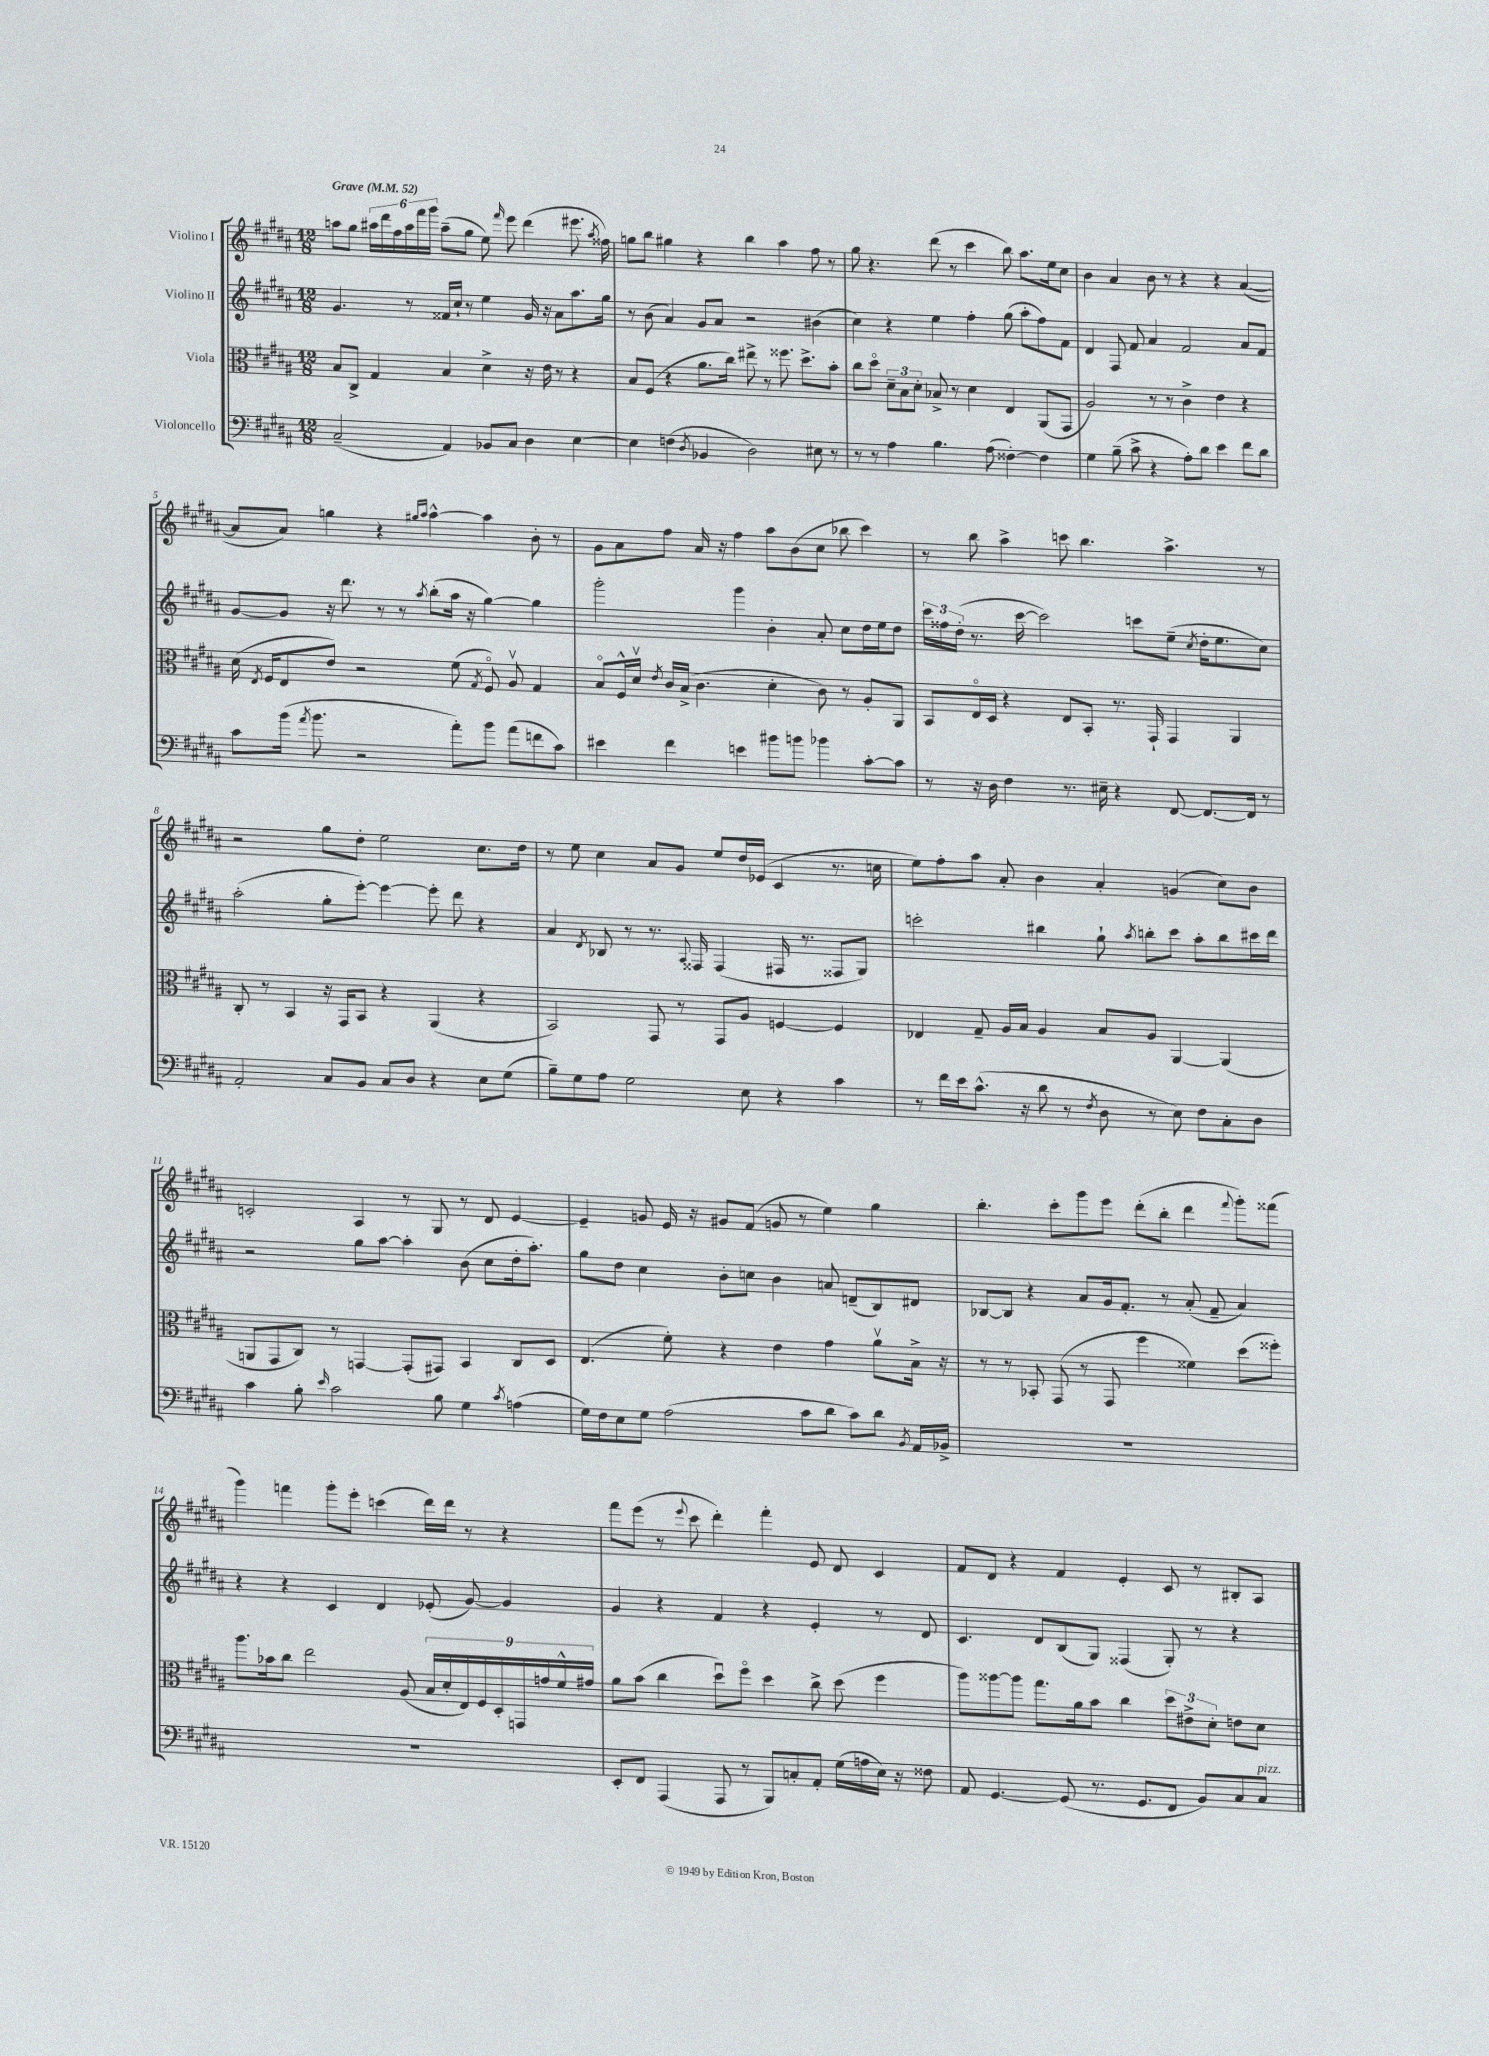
<<
\new StaffGroup <<
\new Staff = "s0" \with { instrumentName = "Violino I" } {
    \clef treble \key b \major \numericTimeSignature \time 12/8 \tempo "Grave" 4 = 52
    \autoBeamOff a''8[ gis''8] \tuplet 6/4 { ais''16[ dis'''16 fis''16 ais''16 fis'''16 gis'''16] } ais''8[--( gis''8] e''8) \grace { fis'''16 } e'''8 dis'''4( eis'''8. \acciaccatura { ais''8 } fisis''16) |
    g''8[ b''8] gis''4 r4 b''4 ais''4 fis''8 r8 |
    gis''8 r4. dis'''8( r8 cis'''4 b''8) ais''8.[ e''16 cis''8] |
    b'4 ais'4 b'8 r8 r4 r4 ais'4~( |
    ais'8[ ais'8]) g''4 r4 \grace { gis''16[ ais''16] } ais''4~-^ ais''4 b'8-. r8 |
    gis'8[ ais'8 fis''8] ais'16 r16 fis''4 ais''8[ b'8( cis''8] bes''8 cis'''4) |
    r8 b''8 ais''4-> c'''8 b''4. ais''4.-> r8 |
    r2 gis''8[ dis''8]-. e''2 cis''8.[ dis''16] |
    r8 e''8 cis''4 ais'8[ gis'8] e''8[ dis''16 ees'16]( cis'4 r8. c''16 |
    e''8[) fis''8-. ais''8] ais'8-. b'4 ais'4-. g'4( cis''8[) b'8] |
    c'2-. ais4 r8 gis8 r8 dis'8 e'4~ |
    e'4-- g'8 e'16 r16 gis'8[ fis'8]( g'8 r8 e''4) gis''4 |
    b''4.-. cis'''8[-. gis'''8 e'''8] dis'''8[-.( b''8]-. dis'''4 \appoggiatura { fis'''8 } gis'''8[-.) fisis'''8]( |
    gis'''4) f'''4 gis'''8[-. e'''8]-. c'''4( dis'''16[) dis'''16] r8 r4 |
    fis'''8[ e'''8]( r8 \appoggiatura { e'''8 } cis'''8 dis'''4-.) fis'''4-. e'8 dis'8 cis'4 |
    fis'8[ dis'8] r4 fis'4 e'4-. cis'8 r8 bis8[-. ais8] \bar "|." |
}
\new Staff = "s1" \with { instrumentName = "Violino II" } {
    \clef treble \key b \major \numericTimeSignature \time 12/8
    \autoBeamOff gis'4. r8 fisis'16[ cis''16]-! r8 e''4 gis'16 r16 ais'8[ ais''8. gis''16] |
    r8 b'8( ais'4) gis'8[ ais'8] r2 bis'4( |
    cis''4) r4 e''4 fis''4-. gis''8( ais''8[-. fis''8) fis'8] |
    dis'4 fis8 fis'8 ais'4 fis'2 ais'8[ fis'8] |
    gis'8[~ gis'8] r16 dis'''8. r8 r8 \acciaccatura { ais''8 } b''8[-.( ais''16] r16 gis''4~) gis''4 |
    gis'''2-. gis'''4 b'4-. ais'8-. cis''8[ dis''16 e''16 dis''8] |
    \tuplet 3/2 { cis'''16[ fisis''16 dis''16]-.( } r8. cis'''16~ cis'''2) c'''8[ e''8]--( \acciaccatura { cis''8 } dis''16[-. e''8. cis''8]) |
    ais''2-.( gis''8[-. e'''8]~-.) e'''4~ e'''8-. dis'''8 r4 |
    ais'4 \acciaccatura { dis'8 } bes8 r8 r8. \appoggiatura { ais8 } fisis16 fisis4( fis16 r8. fisis8[ gis8]) |
    c'''2-. bis''4 gis''8-! \acciaccatura { ais''8 } b''8[-. c'''8] ais''8[-. b''8 cis'''16 dis'''16] |
    r2 gis''8[ ais''8]~ ais''4-. b'8( cis''8[ dis''16-. ais''8.]-.) |
    gis''8[ dis''8] cis''4 b'8[-. c''8] b'4 a'8 d'8[--( b8) dis'8] |
    bes8[~ bes8] r4 ais'8[ gis'16 fis'8.]-. r8 ais'8-.( fis'8-- ais'4) |
    r4 r4 cis'4 dis'4 ees'8-.( gis'8~) gis'4 |
    gis'4 r4 fis'4 r4 e'4-. r8 dis'8 |
    cis'4. dis'8[ b8( gis8]) fisis4( gis8-.) r8 r4 \bar "|." |
}
\new Staff = "s2" \with { instrumentName = "Viola" } {
    \clef alto \key b \major \numericTimeSignature \time 12/8
    \autoBeamOff b8[ cis8]-> gis4 b4 dis'4-> r16 e'16 r8 r4 |
    b8[ fis8]( r4 ais'8.[ cis''16]) eis''8-> r8 fisis''8. dis''8.[-> b'8]-. |
    cis''8[ dis''8]\flageolet \tuplet 3/2 { dis'8[-- b8 dis'8]-. } bes8-> r8 dis'4 e4 ais,8[( gis,8] |
    ais2) r8 r8 cis'4-> e'4 r4 |
    dis'16( \acciaccatura { e8 } fis16[ e8 e'8]) r2 fis'8( \acciaccatura { gis8 } fis8\flageolet) ais8\upbow gis4 |
    b8[\flageolet fis16-^ dis'16]\upbow \acciaccatura { e'8 } cis'16[ b16]->( cis'4. dis'4-. cis'8) r8 ais8[-. ais,8] |
    b,8[ e16\flageolet dis16] r4 e8[ b,8]-. r8. gis,16-! gis,4 ais,4 |
    cis8-. r8 b,4 r16 gis,16[ b,8] r4 ais,4( r4 |
    b,2) gis,8 r8 gis,8[ ais8] f4~ f4 |
    ees4 gis8-- ais16[ b16] ais4 b8[ ais8] ais,4~ ais,4( |
    a,8[ gis,8 cis8]) r8 g,4~ g,8[-.( gis,8]) b,4 cis8[ dis8] |
    e4.( fis'8-.) r4 e'4 gis'4 ais'8[\upbow b16]-> r16 |
    r8 r8 bes,8-. gis,8( r8 gis,8 fis''4 fisis'4) dis''8[( fisis''8]-.) |
    ais''8.[ bes'16 cis''8] e''2 ais8( \tuplet 9/8 { b16[ dis'16-. e16) fis16 dis16-. g,16 g'16 fis'16-^ gis'16] } |
    ais'8[ b'8]( cis''4 dis''8[\downbow) fis''8]\flageolet dis''4 cis''8-> dis''8( fis''4 |
    ais''8[) aisis''8~ aisis''8] gis''8.[ ais'16 b'8] cis''4 \tuplet 3/2 { dis''8[ eis'8-> dis'8]-. } e'8[ dis'8] \bar "|." |
}
\new Staff = "s3" \with { instrumentName = "Violoncello" } {
    \clef bass \key b \major \numericTimeSignature \time 12/8
    \autoBeamOff cis2--( ais,4) bes,8[ cis8] dis4 e4~ |
    e4 f4( \acciaccatura { dis8 } bes,4 dis2) eis8 r8 |
    r8 r8 ais4 b4. ais8( fisis4~-.) fisis4 |
    gis4 b8--( cis'8-> r4 ais8[-.) dis'8] e'4 fis'8[ dis'8] |
    cis'8[ b'16]( \acciaccatura { ais'8 } b'8. r2 ais'8[-.) b'8] ais'8[( f'8 cis'8]) |
    eis'4 fis'4 e'4 bis'8[ b'8] bes'4 cis'8[~-. cis'8] |
    r8 r16 dis16 fis4 r8. eis16-- r4 fis,8~ fis,8.[~ fis,16] r8 |
    ais,2-. cis8[ b,8] cis8[ dis8] r4 e8[ gis8]( |
    b8[--) gis8 ais8] gis2 e8 r4 cis'4 |
    r8 fis'16[ e'16 cis'8.]-^( r16 dis'8 r8 \acciaccatura { fis8 } dis8 r8 e8) fis8[ cis8-. dis8] |
    cis'4 b8-. \grace { e'16 } cis'2 b8 gis4 \acciaccatura { cis'8 } a4( |
    gis16[) fis16 e8 gis8] ais2( cis'8[ dis'8] cis'8[) dis'8] \acciaccatura { b,8 } ais,16[ bes,16]-> |
    R1. |
    R1. |
    e,8[-. fis,8] ais,,4( ais,,8 r8 b,,8[) c8-. ais,8]-. gis16[( a16 e16]) r16 fisis8 |
    ais,8 gis,4.~ gis,8( r8. gis,8.[ fis,8] b,8[) cis8 cis8]^\markup { \italic "pizz." } \bar "|." |
}
>>
>>
